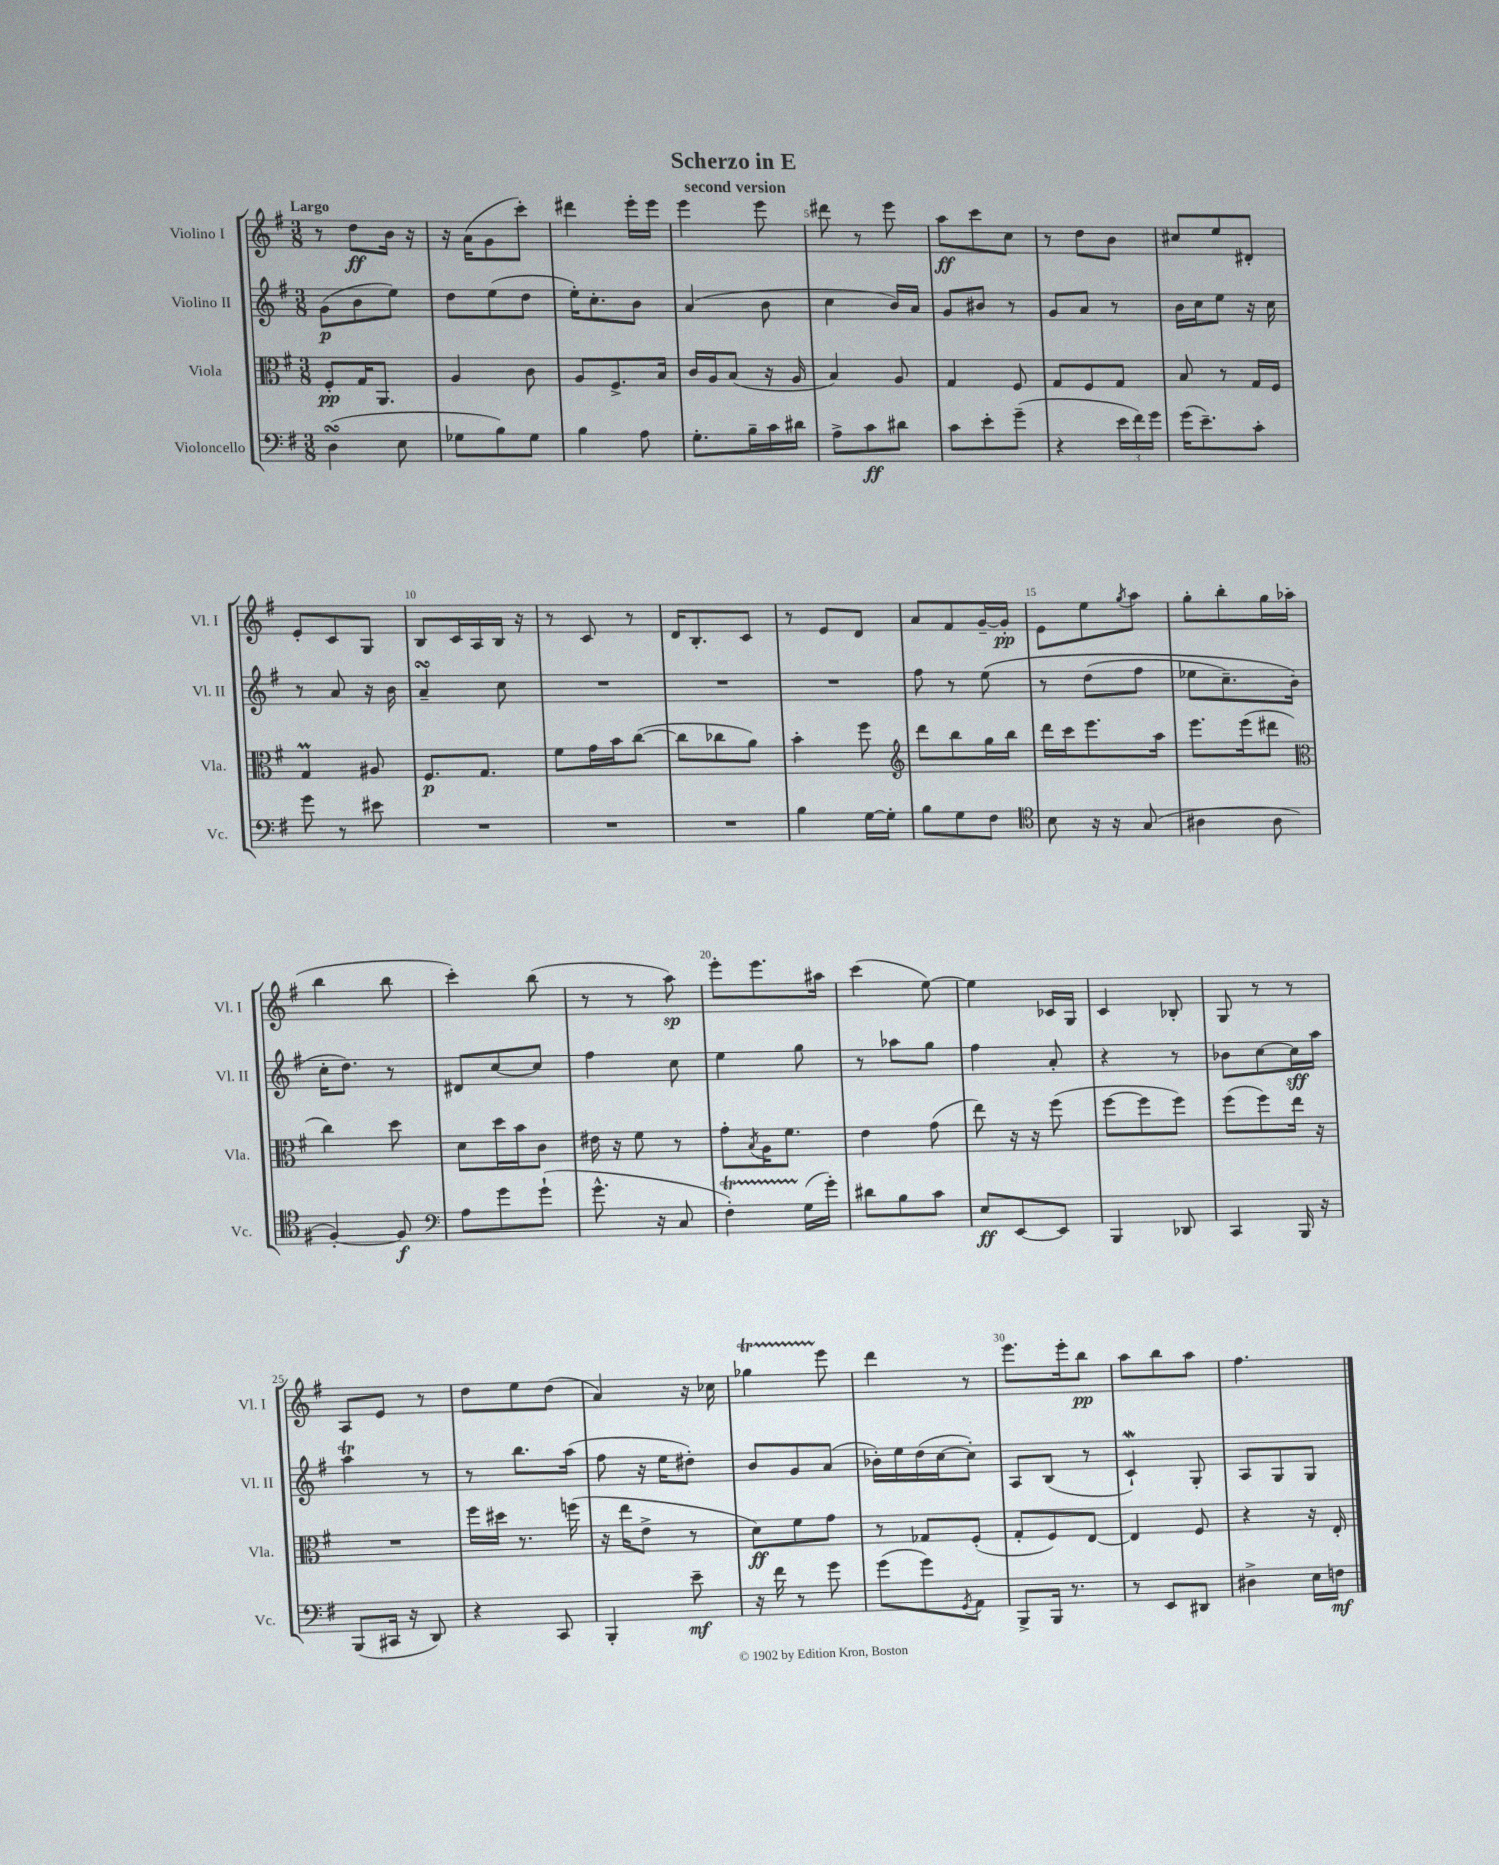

**kern	**kern	**kern	**kern
*staff4	*staff3	*staff2	*staff1
*clefF4	*clefC3	*clefG2	*clefG2
*k[f#]	*k[f#]	*k[f#]	*k[f#]
*M3/8	*M3/8	*M3/8	*M3/8
(4D	8F#'	(8g	8r
.	16G	8b	8dd
.	8.AA	.	.
8E	.	8ee)	16b
.	.	.	16r
=	=	=	=
8G-	4A	8dd	16r
.	.	.	(16a
8B)	.	(8ee	8g
8G-	8c	8dd	8ccc')
=	=	=	=
4B	8A	16ee')	4ddd#
.	.	8.cc'	.
.	8.F#^	.	.
8A	.	8b	16eee'
.	16B	.	16eee
=	=	=	=
8.G'	16c	(4a	4eee
.	16A	.	.
.	(8B	.	.
16B~	.	.	.
16c	16r	8b	8eee
16d#	16A	.	.
=	=	=	=
8A^	4B)	4cc	8ddd#
8c	.	.	8r
8d#	8A	16b)	8eee
.	.	16a	.
=	=	=	=
8c	4G	8g	8aa
8e'	.	8b#	8ccc
(8g~	8F#	8r	8cc
=	=	=	=
4r	8G	8g	8r
.	8F#	8a	8dd
24e	8G	8r	8b
24f#)	.	.	.
24g	.	.	.
=	=	=	=
(16g	8B	16b	8cc#
8.e~)	.	16cc	.
.	8r	8ee	8ee
8c'	16G	16r	8d#'
.	16F#	16cc	.
=	=	=	=
8g	4G	8r	8e'
8r	.	8a	8c
8e#	8A#	16r	8G
.	.	16b	.
=	=	=	=
4.r	8.F#	4a~	8B
.	.	.	16c
.	8.G	.	16A
.	.	8cc	16B
.	.	.	16r
=	=	=	=
4.r	8f#	4.r	8r
.	16g	.	8c
.	16b	.	.
.	([8cc	.	8r
=	=	=	=
4.r	8cc]	4.r	16d
.	.	.	8.B'
.	8cc-	.	.
.	8a)	.	8c
=	=	=	=
4B	4b'	4.r	8r
.	.	.	8e
[16G	8ff#	.	8d
16G']	.	.	.
=	=	=	=
*	*clefG2	*	*
8B	8ddd	8ff#	8a
8G	8bb	8r	8f#
8F#	16gg	&(8ee	[16g~
.	16bb	.	16g']
=	=	=	=
*clefC4	*	*	*
8B	16ddd	8r	8e
.	16ccc	.	.
16r	8.eee	(8dd	8ee
16r	.	.	.
.	.	.	8qgg
(8G	.	8ff#	8aa
.	16aa	.	.
=	=	=	=
4A#	8.eee	8ee-	8gg'
.	.	8.cc~)	8bb'
.	(16eee	.	.
8A#	8ddd#	.	16gg
.	.	(16b&)	(16aa-
=	=	=	=
*	*clefC3	*	*
[4F#')	4cc)	16cc'	4bb
.	.	8.dd)	.
8F#]	8dd	8r	8bb
=	=	=	=
*clefF4	*	*	*
8A	8d	8d#	4ccc')
8g	16dd	[8cc	.
.	16b	.	.
(8g`	8c	8cc]	(8bb
=	=	=	=
8.g^^	16e#	4ff#	8r
.	16r	.	.
.	8f#	.	8r
16r	.	.	.
8C	8r	8cc	8aa)
=	=	=	=
4F#')	8g'	4ee	8eee'
.	8qB	.	.
.	16A	.	8.eee
.	8.f#	.	.
(16G	.	8gg	.
16g')	.	.	16aa#
=	=	=	=
8d#	4e	8r	(4ccc
8B	.	8aa-	.
8c	(8g	8gg	[8ee)
=	=	=	=
8E	8ee)	4ff#	4ee]
[8EE	16r	.	.
.	16r	.	.
8EE]	(8ff#	8a'	16c-
.	.	.	16G
=	=	=	=
4BBB	[8ff#	4r	4c
.	8ff#]	.	.
8DD-	8ff#)	8r	8B-'
=	=	=	=
4CC	(8ff#	8b-	8G
.	8ff#)	[8cc	8r
16BBB	16ee	16cc]	8r
16r	16r	16aa	.
=	=	=	=
(8BBB	4.r	4aa	8A
16CC#	.	.	8e
16r	.	.	.
8DD)	.	8r	8r
=	=	=	=
4r	16ff#	8r	8dd
.	16dd#	.	.
.	8.r	8.bb	8ee
8CC	.	.	(8dd
.	(16ff	(16aa	.
=	=	=	=
4BBB'	16r	8ff#	4a)
.	16ee	.	.
.	8e^	16r	.
.	.	16ee	.
8e~	8r	8dd#')	16r
.	.	.	16cc-
=	=	=	=
16r	8d)	8b	4gg-
16f#	.	.	.
8r	8f#	8g	.
8g	8g	(8a	8eee
=	=	=	=
(8g	8r	16b-')	4ddd
.	.	16ee	.
8g)	8G-	(16dd	.
.	.	[16cc	.
8qGG	.	.	.
8AA	(8F#'	8cc'])	8r
=	=	=	=
8BBB^	8G'	8A	8.eee
16BBB	8F#)	(8B	.
8.r	.	.	16eee'
.	[8E	8r	8bb
=	=	=	=
8r	4E]	4c`)	8aa
8EE	.	.	8bb
8DD#	8F#	8G'	8aa
=	=	=	=
4D#^	4r	8A	4.ff#
.	.	8G	.
16E	16r	8G	.
16F	16E'	.	.
==	==	==	==
*-	*-	*-	*-
